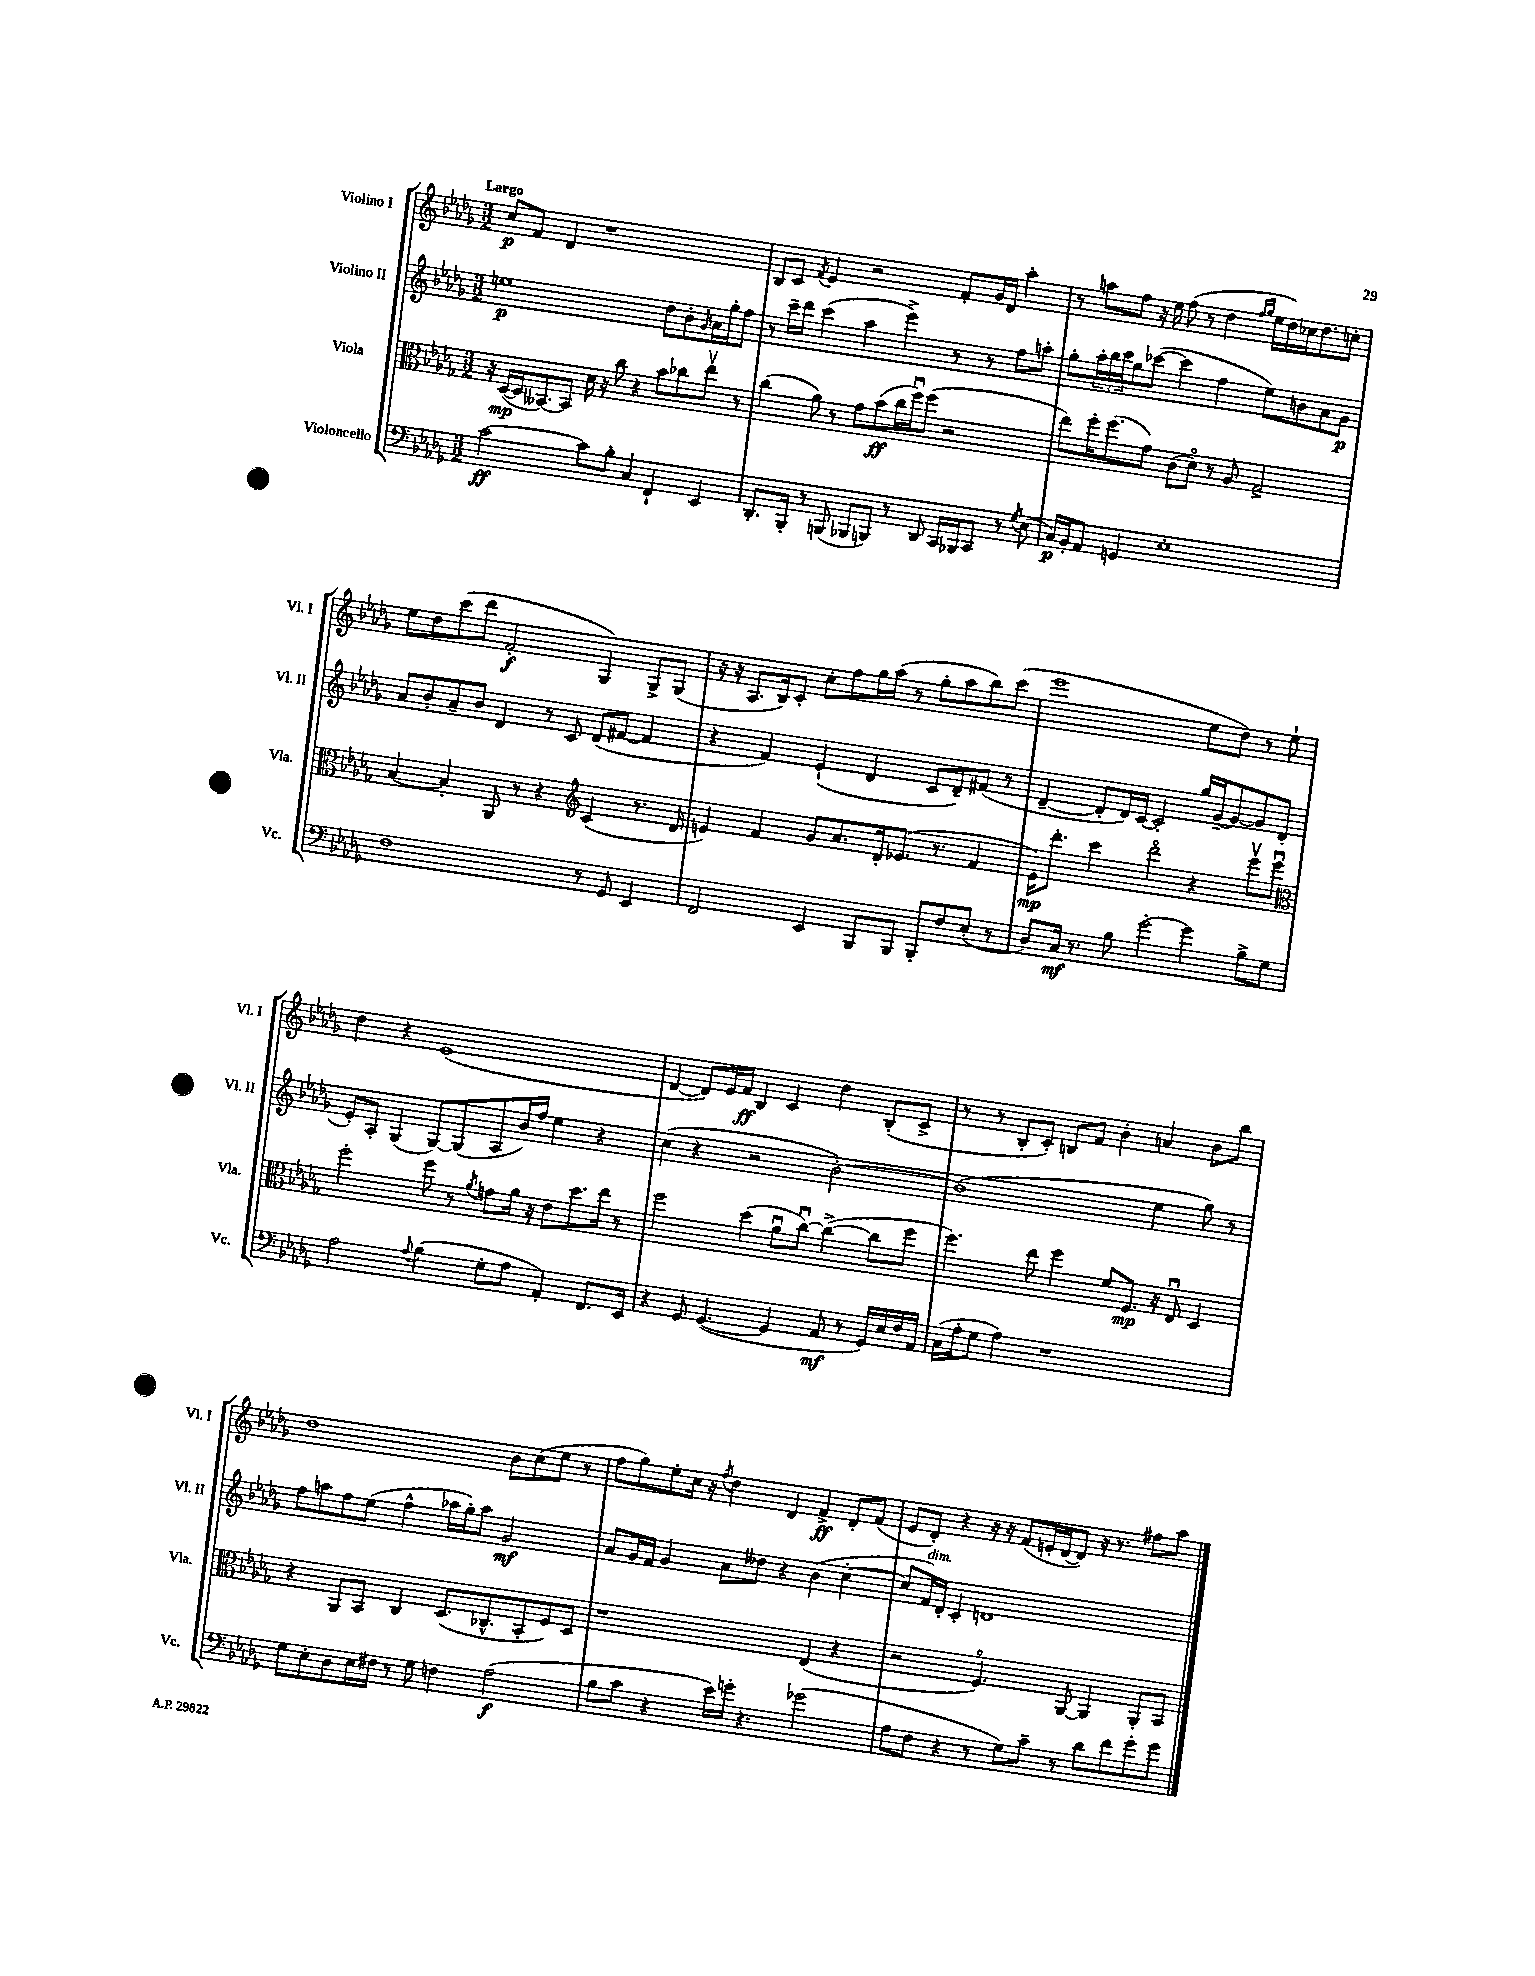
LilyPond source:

<<
\new StaffGroup <<
\new Staff = "s0" \with { instrumentName = "Violino I" shortInstrumentName = "Vl. I" } {
    \clef treble \key des \major \numericTimeSignature \time 3/2 \tempo "Largo"
    c''8\p f'8 des'4 r1 |
    bes8 c'8 \acciaccatura { f'8 } ees'4 r2 f'8-. ges'16 des'16 aes''4-. |
    r8 a''8 f''8 r16 ees''16 f''8( r8 des''4 \grace { f''16 ges''16 } ees''16 des''16) ces''16 des''8. c''8-. |
    ees''8 des''8 c'''8( des'''8 f'2-.\f ges4) ges8-> ges8( |
    r16 r16 aes8. bes16) c'8-. c''8-. f''8 ges''16 aes''16( r8 ges''8-. aes''8 bes''8) c'''8( |
    ees'''1 ees''8 des''8) r8 ees''8-! |
    des''4 r4 ees'1( |
    des'4~ des'8) ees'16 f'16\ff bes4 c'4 des''4 bes8-.( c'8-> |
    r8 r8 bes8-. c'8-.) b8 f'8 bes'4-. a'4 bes'8 bes''8 |
    des''1 bes'8 c''8( ees''8 r8 |
    f''8 ges''8) ees''8-. c''16 r16 \acciaccatura { f''8 } des''4 des'4 f'4->\ff des'8-. f'8( |
    ees'8 des'8-.) r4 r16 r16 f'8( e'16-. des'16~ des'8) r16 r8. fis''8 aes''8 \bar "|." |
}
\new Staff = "s1" \with { instrumentName = "Violino II" shortInstrumentName = "Vl. II" } {
    \clef treble \key des \major \numericTimeSignature \time 3/2
    e''1\p des''8 bes'8-. \grace { ges'16 } aes'16 ges''16-. f''8 |
    r8 c'''16-- des'''16 c'''4( aes''4 ees'''4->) r8 r8 f''8 a''8-. |
    ges''8-. \tuplet 3/2 { aes''16-. bes''16 c'''16 } ges''8 ces'''8~( ces'''4 f''4 ees''8) b'8 aes'8 ges'8\p |
    aes'8 bes'8-. aes'8-- bes'8 des'4 r8 c'8 des'8( fis'8~ fis'4 |
    r4 f'4) ees'4-!( des'4 c'8 des'8--) fis'8( r8 |
    des'4~-- des'8-. des'16) c'16~ c'2-. ges''16 ges'16~-- ges'8~ ges'8 des'8( |
    ees'8-.) aes8-. ges4( ges8~) ges8( aes8 bes'16) f''16 ees''4 r4 |
    c''4( r4 r2 bes'2~-.) |
    bes'1( ees''4 ges''8) r8 |
    f''8 a''8 f''8 ees''8( f''4-^ aes''16 ges''16-.) aes''8 ges'2\mf |
    aes'8 ges'16 f'16 ges'4 aes'8 deses''8 r4 bes'4( c''4~-. |
    c''8 f'16^\markup { \italic "dim." }) des'16-. c'4-. d'1 \bar "|." |
}
\new Staff = "s2" \with { instrumentName = "Viola" shortInstrumentName = "Vla." } {
    \clef alto \key des \major \numericTimeSignature \time 3/2
    r16 des16~\mp( des16 beses,8.~) beses,8 des'16 r16 c''8 r4 bes'8 ces''8 ees''8\upbow r8 |
    c''4( aes'8) r8 ges'8 bes'8\ff( c''16 f''16\downbow) f''8( r2 |
    ees''8) f''16-. f''8.( ges'8) c'8( des'8\flageolet) r8 aes8 ges2-> |
    bes4~ bes4-. aes,8 r8 r4 \clef treble c'4( r8. des'16 |
    e'4) f'4 ges'8 aes'8. des'16-. ees'8.( r8. f'4 |
    ees'16\mp) des'''8.-. c'''4 des'''2\flageolet r4 ees'''8\upbow ees'''8\downbow |
    \clef alto f''2-. f''8 r8 \acciaccatura { aes'8 } g'8 aes'16 r16 ees'8 des''8. ees''16 r8 |
    f''2 des''4( aes'8\downbow c''8~\downbow) c''4~->( c''8 f''8 |
    f''4.) ees''8 f''4 f'8 f8.\mp r16 ees8\downbow des4 |
    r4 aes,8 bes,8 c4 des8.( ces8.-^ bes,8-. f8) des8 |
    r1 ees4( r4 |
    r2 f4.\flageolet) aes,8~ aes,4 aes,8-. bes,8 \bar "|." |
}
\new Staff = "s3" \with { instrumentName = "Violoncello" shortInstrumentName = "Vc." } {
    \clef bass \key des \major \numericTimeSignature \time 3/2
    c'2~\ff c'8 bes8-. c4 f,4-! ees,4 |
    des,8.-. bes,,16-. r8 b,,8( bes,,8 b,,8) r8 des,8 c,16 bes,,16 c,8 r8 \acciaccatura { ges8 } ees8( |
    c16\p) bes,16-. aes,8 g,4 ees1-. |
    f1 r8 ges,8 ees,4 |
    f,2 ees,4 bes,,8 bes,,8 bes,,8-. f8 ees8-.( r8 |
    des8) c16\mf r8. bes8 ges'2~-. ges'4 bes8-> ges8 |
    aes2 \appoggiatura { aes8 } bes4( ges8-. aes8 aes,4-.) f,8. ees,16 |
    r4 ges,8 ges,4.~( ges,4 aes,8\mf r8 ges,16) ees16 f16 aes,16 |
    c16( aes16-. ges8 aes4) r1 |
    ges8 ees8-. des8 ees16 fis16 r8 ges8 f4 aes2\f( |
    bes8 c'8 r4 ees'16) g'16-. r4. ges'2( |
    aes8 f8 r4 r8 ges8) c'8-- r8 des'8 f'8 ges'8-. ges'8 \bar "|." |
}
>>
>>
\layout { \context { \Score \remove "Bar_number_engraver" } }
